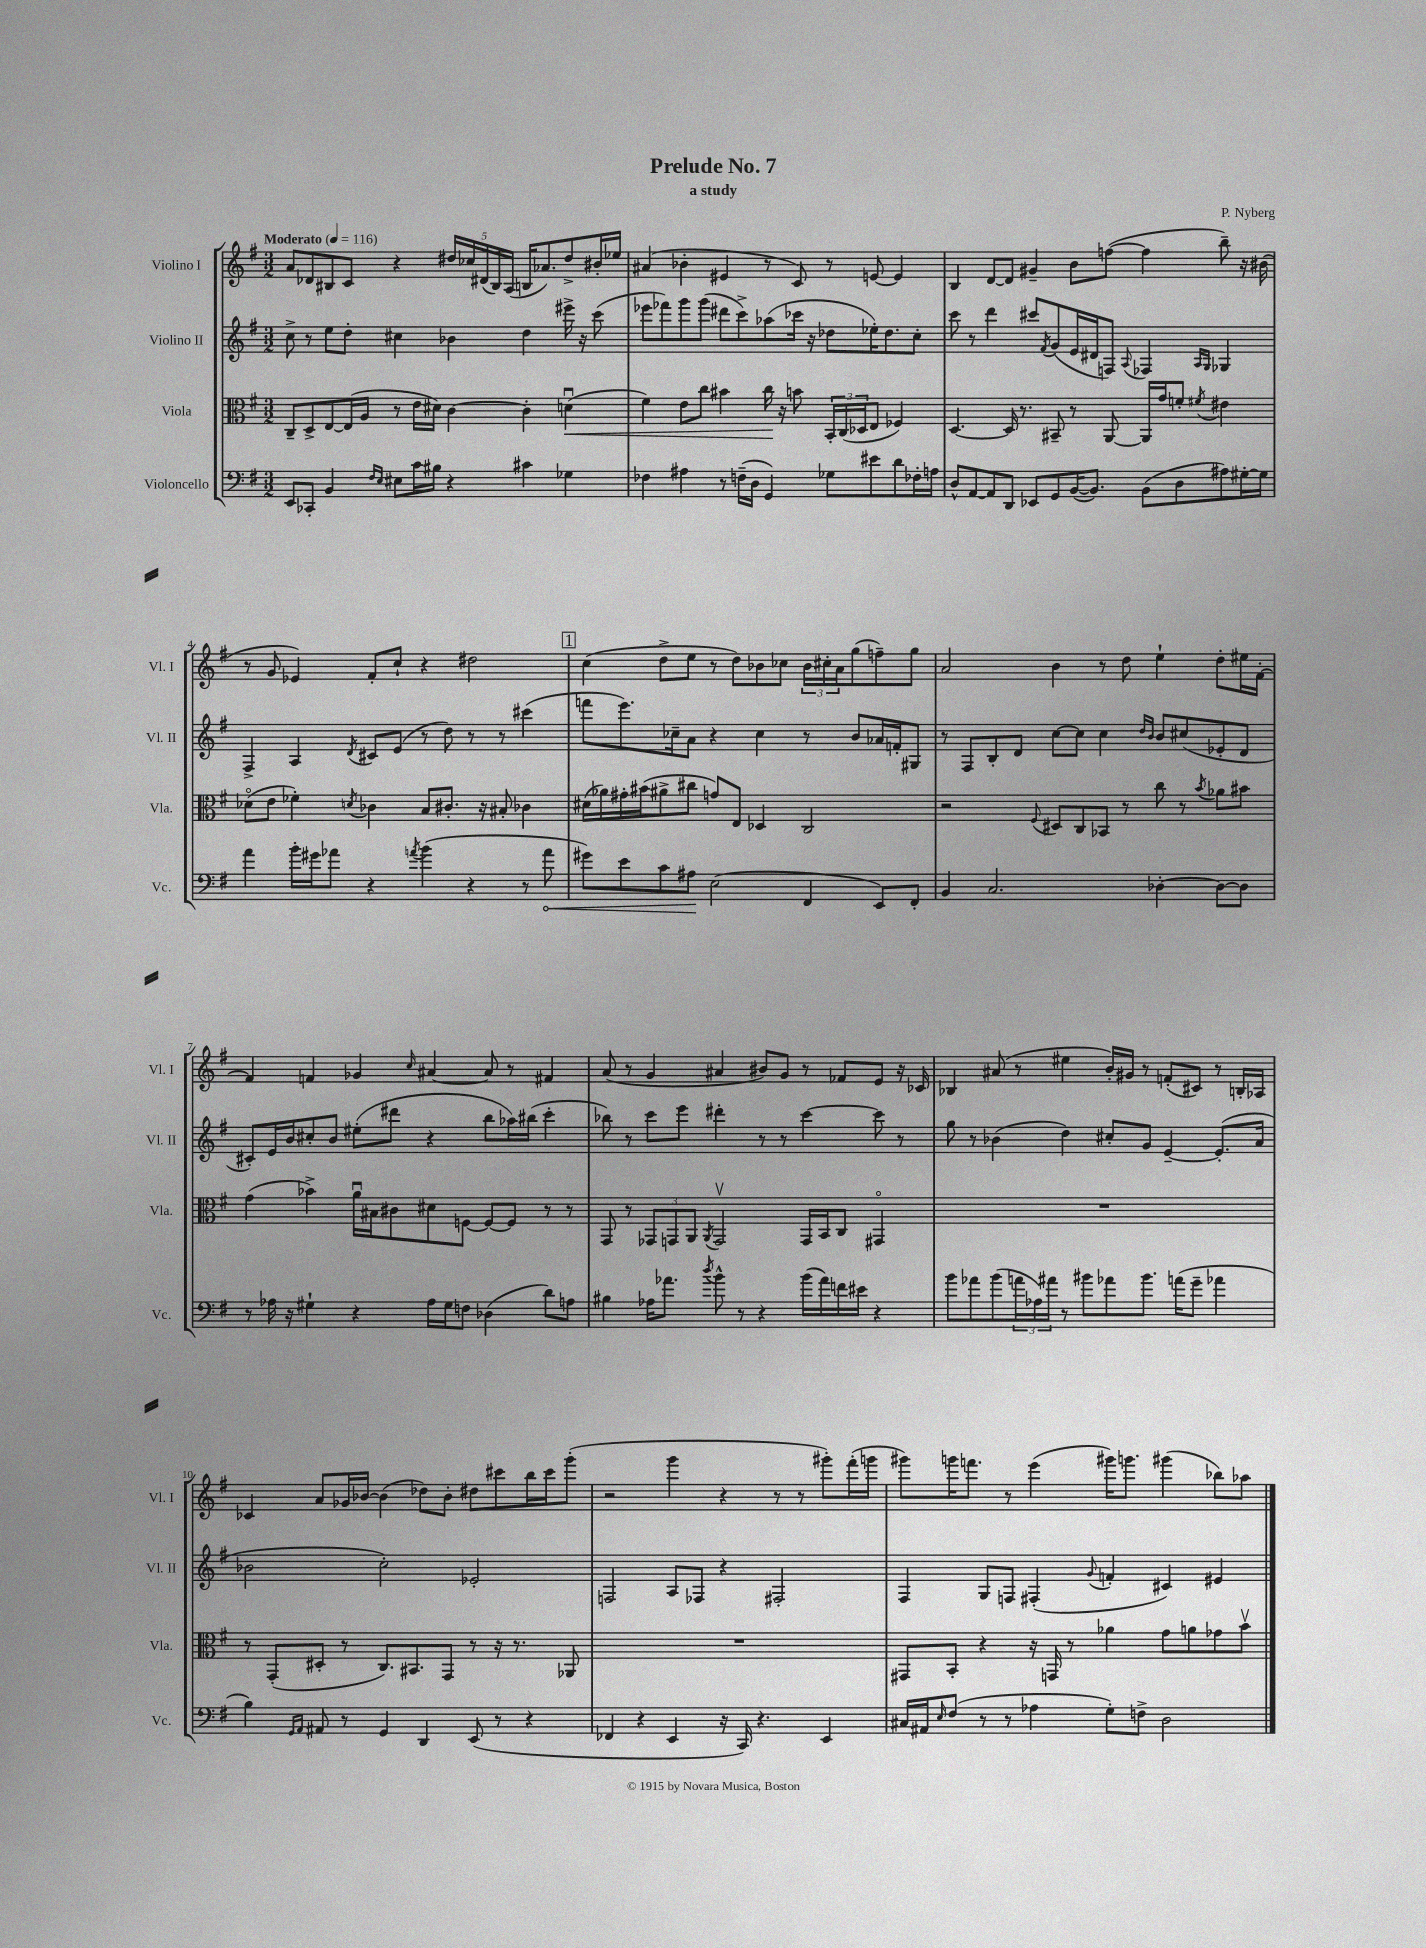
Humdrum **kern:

**kern	**dynam	**kern	**dynam	**kern	**kern
*part4	*part4	*part3	*part3	*part2	*part1
*staff4	*staff4	*staff3	*staff3	*staff2	*staff1
*I"Violoncello	*	*I"Viola	*	*I"Violino II	*I"Violino I
*I'Vc.	*	*I'Vla.	*	*I'Vl. II	*I'Vl. I
*clefF4	*	*clefC3	*	*clefG2	*clefG2
*k[f#]	*	*k[f#]	*	*k[f#]	*k[f#]
*M3/2	*	*M3/2	*	*M3/2	*M3/2
*MM116	*	*MM116	*	*MM116	*MM116
=1	=1	=1	=1	=1	=1
!	!	!	!	!	!LO:TX:a:B:t=Moderato
8EE/L	.	8C~/L	.	8cc^\	8a/L
8CC-X'/J	.	8D^/	.	8r	8d-X/
4BB/	.	[8E/	.	8ee\L	8B#X/
.	.	(16E/L]	.	8dd'\J	8c/J
.	.	16A/JJ	.	.	.
16qqF#/LL	.	.	.	.	.
16qqE/JJ	.	.	.	.	.
8E#X\L	.	8r	.	4cc#X\	4r
16c\L	.	16e\LL	.	.	.
16B#X\JJ	.	16d#X\JJ)	.	.	.
4r	.	[4c\	.	4b-X\	20dd#X/LL
.	.	.	.	.	20cc-X/
.	.	.	.	.	(20d#X/
.	.	.	.	.	20B#/)
.	.	.	.	.	(20A/JJ
4c#X\	.	4c'\]	.	4dd\	16Bn/KL
.	.	.	.	.	8.a-X/)
!	!	!	!LO:HP:b	!	!
4G-X\	.	(4dnu\	<	16eee#X^\	8dd#^/
.	.	.	.	16r	.
.	.	.	.	(8ccc\	16b#X'/L
.	.	.	.	.	16ee-X/JJ
=2	=2	=2	=2	=2	=2
4F-X\	.	4f#\)	.	8eee-X\L	(4a#X/
.	.	.	.	8fff-X\)	.
4A#X\	.	8e\L	.	8ggg\	4b-X'\
.	.	8cc\J	.	(8ggg\J	.
8r	.	4b#X\	.	8ddd#X\L	4e#X/
(16Fn~\LL	.	.	.	8ccc^\)	.
16D\JJ	.	.	.	.	.
4GG/)	.	16cc\	.	(8aa-X\	8r
.	.	16r	[	.	.
.	.	8bn\	.	16ccc-X\Jk	8c/)
.	.	.	.	16r	.
8G-X\L	.	24BB'/LL	.	8dd-X\L	8r
.	.	(24C/	.	.	.
.	.	24D-X/J	.	.	.
8e#X\	.	8E/J	.	16ee-X'\K)	[8en/
.	.	.	.	8.dd-\	.
8d\	.	4F-X/)	.	.	4e/]
16F-X'\L	.	.	.	8cc'\J	.
16An\JJ	.	.	.	.	.
=3	=3	=3	=3	=3	=3
8D^^/L	.	[4.D/	.	8ccc\	4B/
[8AA/	.	.	.	8r	.
8AA/]	.	.	.	4ddd\	[8d/L
8DD/J	.	16D/]	.	.	8d/J]
.	.	8.r	.	.	.
8EE-X/L	.	.	.	8ccc#X/L	4g#X~/
.	.	.	.	8qf#/	.
8GG/	.	8BB#X~/	.	(8g/	.
([16BB/K	.	8r	.	16e/L	8b\L
8.BB/J])	.	.	.	16d#X/J	.
.	.	[8AA/	.	8Fn/J)	([8ffn\J
.	.	.	.	8qqA/	.
(8BB\L	.	16AA/LL]	.	4F-X/	4ff\]
.	.	16g/J	.	.	.
8D\	.	8fn'/J	.	.	.
.	.	.	.	16qqA/LL	.
.	.	8qf#X/	.	16qqG/JJ	.
8A#X\)	.	4e#X\	.	4G-X/	8bb~\)
[16G#X'\L	.	.	.	.	16r
16G#\JJ]	.	.	.	.	(16b#X\
!!LO:LB:g=z
=4	=4	=4	=4	=4	=4
4a\	.	(8d-X\L	.	4F#^/	8r
.	.	8e\J	.	.	8g/
16b'\LL	.	4f-X'\)	.	4A/	4e-X/)
16g#X\J	.	.	.	.	.
8a-X\J	.	.	.	.	.
.	.	8qdn/	.	8qd/	.
4r	.	4c-X\	.	8c#X/L	8f#'/L
.	.	.	.	(8e/J	8cc`/J
8qan/	.	.	.	.	.
(4b\	.	8B/L	.	8r	4r
.	.	8.c#X'/J	.	8dd\)	.
4r	.	.	.	8r	2dd#X\
.	.	16r	.	.	.
.	.	8B#X'/	.	8r	.
8r	.	4c-X\	.	(4ccc#X\	.
!	!LO:HP:b	!	!	!	!
8a\	<	.	.	.	.
!!LO:REH:place=s1:t=1
=5	=5	=5	=5	=5	=5
8g#X\L)	.	(16d#X\LL	.	8fffn\L	(4cc\
.	.	16a-X\)	.	.	.
8e\	.	16g#X'\	.	8.eee\)	.
.	.	(16b#X\J	.	.	.
8c\	.	8a#X^\	.	.	8dd^\L
.	.	.	.	16cc-X~\k	.
8A#X\J	.	8cc#X\J	.	8a\J	8ee\J
(2E\	[	8gn/L)	.	4r	8r
.	.	8E/J	.	.	8dd\L)
.	.	4D-X/	.	4cc-\	8b-X\
.	.	.	.	.	8cc-X\J
4FF#/	.	2C/	.	8r	24b-\LL
.	.	.	.	.	24cc#X'\
.	.	.	.	.	24a\J
.	.	.	.	8b/L	(8gg\
8EE/L)	.	.	.	16a-X/L	8ffn~\)
.	.	.	.	16fn'/J	.
8FF#'/J	.	.	.	8G#X/J	8gg\J
=6	=6	=6	=6	=6	=6
4BB/	.	2r	.	8r	2a/
.	.	.	.	8F#/L	.
2.C/	.	.	.	8B'/	.
.	.	.	.	8d/J	.
.	.	8qqF#/	.	.	.
.	.	8D#X/L	.	[8cc\L	4b\
.	.	8C/	.	8cc\J]	.
.	.	8BB-X/J	.	4cc\	8r
.	.	8r	.	.	8dd\
.	.	.	.	16qqdd/LL	.
.	.	.	.	16qqb/JJ	.
[4D-X'\	.	8cc\	.	8b/L	4ee`\
.	.	8r	.	(8cc#X/	.
.	.	8qb/	.	.	.
8D-\L_	.	8a-X\L	.	8e-X'/	8dd'\L
8D-\J]	.	8b#X\J	.	8d/J	16ee#X\L
.	.	.	.	.	[16f#'\JJ
!!LO:LB:g=z
=7	=7	=7	=7	=7	=7
8r	.	(4g\	.	8c#X'/L)	4f#/]
16A-X\	.	.	.	16e/L	.
16r	.	.	.	16b/J	.
4G#X`\	.	4b-X^\)	.	8cc#X'/	4fn/
.	.	.	.	8b/J	.
4r	.	16au\LL	.	(8ee#X'\L	4g-X/
.	.	16B#X\J	.	.	.
.	.	8c#X\	.	8ddd#X\J	.
.	.	.	.	.	16qqcc/
16A-\LL	.	8d#X\	.	4r	[4a#X/
16G#\J	.	.	.	.	.
8Fn\J	.	[8Fn\J	.	.	.
(4D-X\	.	8F/L_	.	8bb\L	8a#/]
.	.	8F/J]	.	16aa-X\L)	8r
.	.	.	.	(16bb#X\JJ	.
8d\L)	.	8r	.	4ccc'\	4f#X/
8An\J	.	8r	.	.	.
=8	=8	=8	=8	=8	=8
4B#X\	.	8GG/	.	8bb-X\)	(8a/
.	.	8r	.	8r	8r
16A-X\KL	.	12GG-X/L	.	8ccc\L	4g/
8.a-X\J	.	.	.	.	.
.	.	12GGn/	.	.	.
.	.	.	.	8eee\J	.
.	.	12AA/J	.	.	.
8qdd/	.	8qAA/	.	.	.
8b^^\	.	2GGv/	.	4ddd#X'\	4a#X/
8r	.	.	.	.	.
4r	.	.	.	8r	8b#X/L)
.	.	.	.	8r	8g/J
(16b\LL	.	16GG/LL	.	[4ccc\	8r
16a-\)	.	16BB/J	.	.	.
16fn\	.	8C/J	.	.	8f-X/L
16e#X\JJ	.	.	.	.	.
4r	.	4GG#X/	.	8ccc\]	8e/J
.	.	.	.	8r	16r
.	.	.	.	.	16c-X/
=9	=9	=9	=9	=9	=9
8b\L	.	1.r	.	8gg\	4B-X/
8a-X\	.	.	.	8r	.
(8b\	.	.	.	(4b-X\	(8a#X/
24an\L	.	.	.	.	8r
24A-X\)	.	.	.	.	.
24a#X\JJ	.	.	.	.	.
8r	.	.	.	4dd\)	4ee#X\
8b#X\L	.	.	.	.	.
8a-X\	.	.	.	8cc#X'/L	16b'/LL)
.	.	.	.	.	16g#X/JJ
8.b#\J	.	.	.	8g/J	8r
.	.	.	.	[4e~/	(8fn'/L
(16an\KL	.	.	.	.	.
8g~\J	.	.	.	.	8c#X/J)
4a-X\	.	.	.	(8.e'/L]	8r
.	.	.	.	.	16Bn'/LL
.	.	.	.	16a/Jk	16A-X/JJ
!!LO:LB:g=z
=10	=10	=10	=10	=10	=10
4B\)	.	8r	.	2b-X\	4c-X/
.	.	(8GG'/L	.	.	.
16qqGG/LL	.	.	.	.	.
16qqAA/JJ	.	.	.	.	.
8AA#X/	.	8D#X'/J	.	.	8a/L
8r	.	8r	.	.	16g-X/L
.	.	.	.	.	[16b-X/JJ
4GG/	.	8.C/L)	.	2cc'\)	(4b-\]
.	.	8.BB#X/	.	.	.
4DD/	.	.	.	.	8dd-X\L)
.	.	8GG/J	.	.	8b-'\J
(8EE/	.	8r	.	2e-X'/	8dd#X\L
8r	.	16r	.	.	8ccc#X\
.	.	8.r	.	.	.
4r	.	.	.	.	16bb\L
.	.	.	.	.	16ccc#\J
.	.	8AA-X/	.	.	(8ggg'\J
=11	=11	=11	=11	=11	=11
4FF-X/	.	1.r	.	2Fn/	2r
4r	.	.	.	.	.
4EE/	.	.	.	8A/L	4ggg\
.	.	.	.	8F-X/J	.
16r	.	.	.	4r	4r
16CC/)	.	.	.	.	.
4.r	.	.	.	.	.
.	.	.	.	2F#X'/	8r
.	.	.	.	.	8r
4EE/	.	.	.	.	8ggg#X'\L)
.	.	.	.	.	(16fff#'\L
.	.	.	.	.	16gggn\JJ
=12	=12	=12	=12	=12	=12
16C#X/LL	.	8GG#X/L	.	4F#/	8ggg#X\L)
16AA#X/J	.	.	.	.	.
16qqE/	.	.	.	.	.
(8F#/J	.	8BB'/J	.	.	16gggn\K
.	.	.	.	.	8.fffn\J
8r	.	4r	.	8G/L	.
8r	.	.	.	8Fn/J	8r
4A-X\	.	16r	.	(4F#X'/	(4eee\
.	.	16GGn/	.	.	.
.	.	8r	.	.	.
.	.	.	.	8qqg/	.
8G'\L)	.	4a-X\	.	4fn'/	16ggg#X\KL)
.	.	.	.	.	8.gggn\J
8Fn^\J	.	.	.	.	.
2D\	.	8g\L	.	4c#X/)	(4ggg#X\
.	.	8an\	.	.	.
.	.	8g-X\	.	4e#X/	8bb-X\L)
.	.	8bv\J	.	.	8aa-X\J
==	==	==	==	==	==
*-	*-	*-	*-	*-	*-
